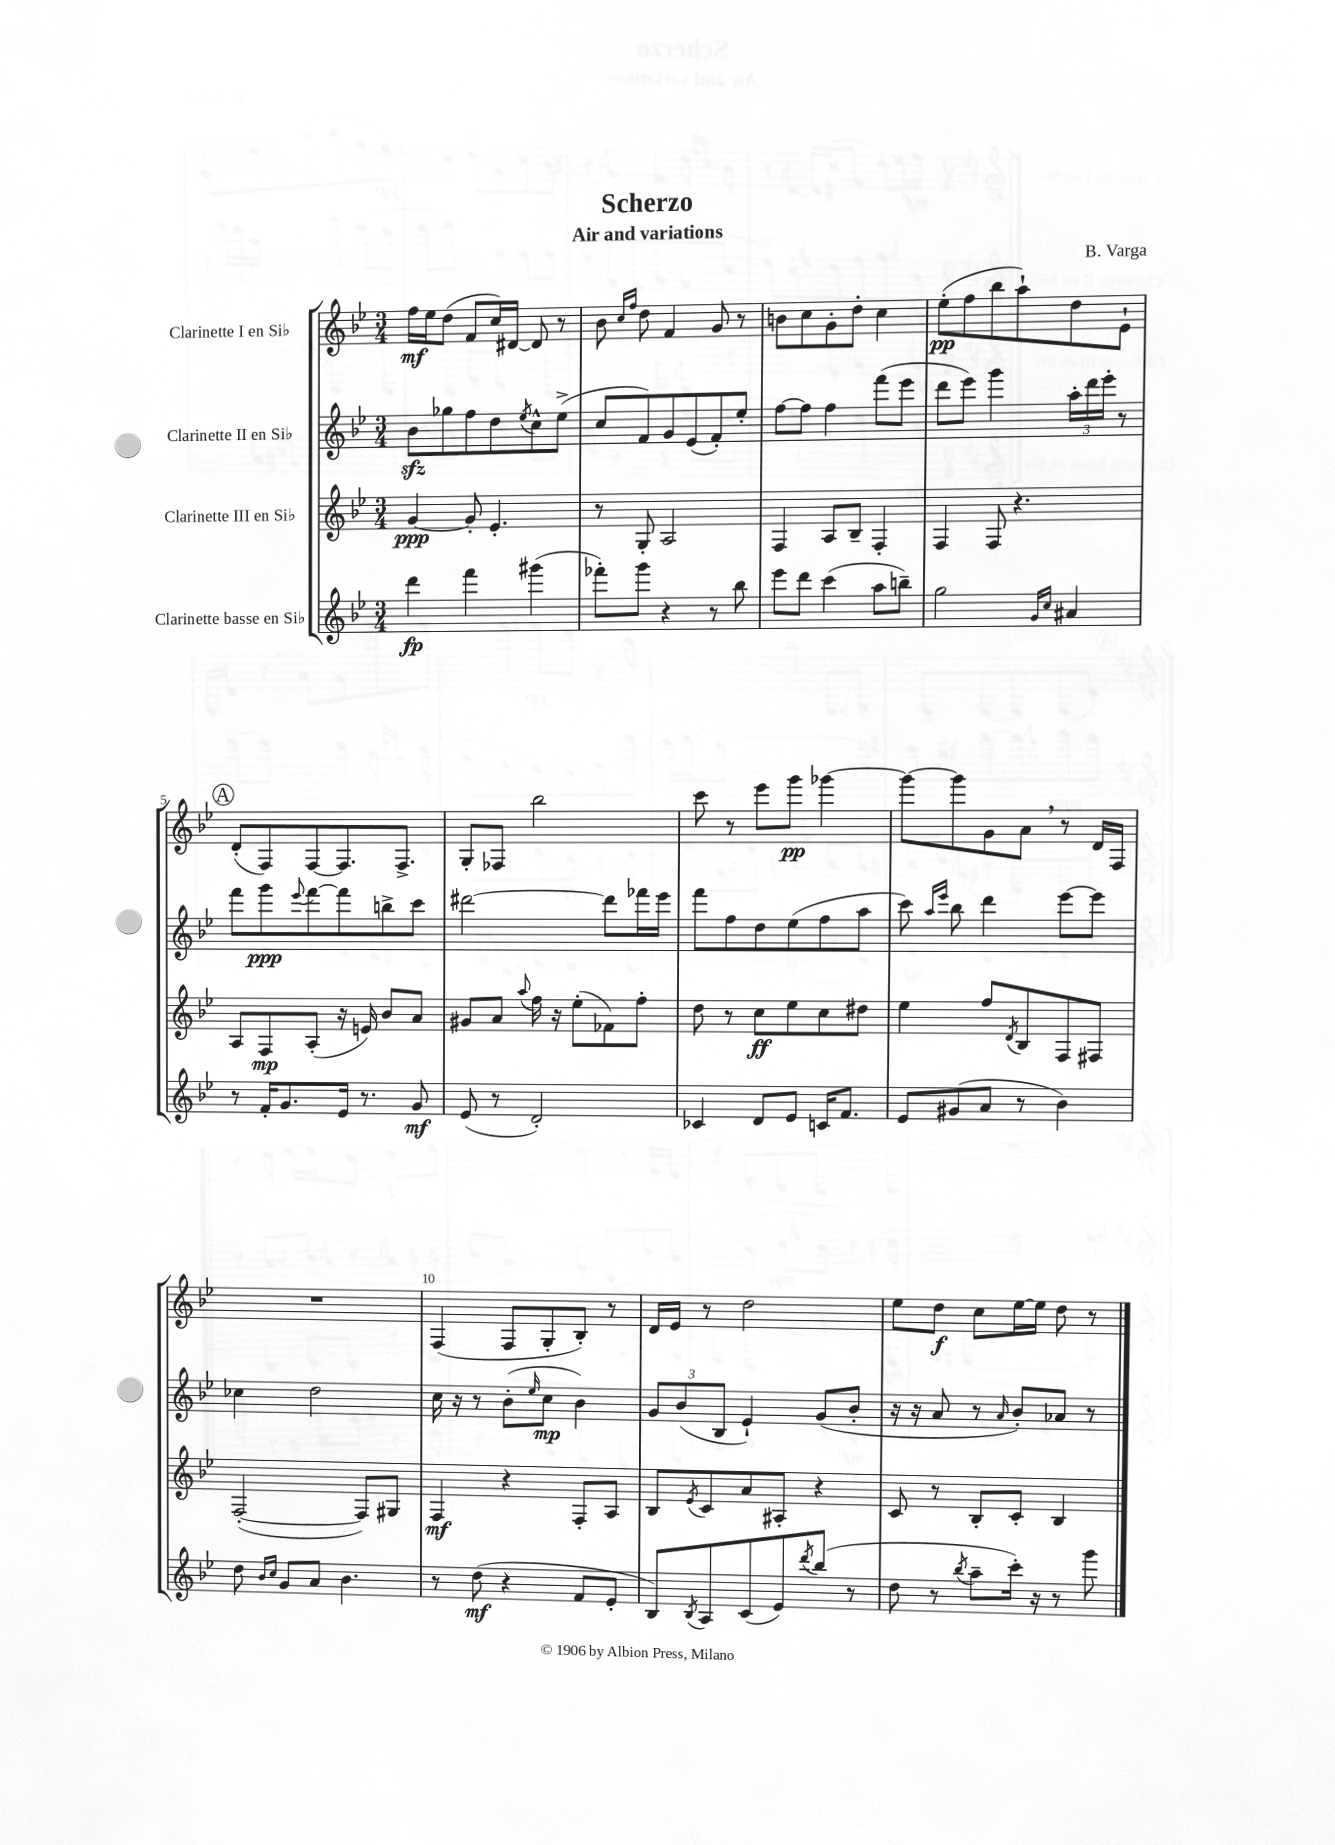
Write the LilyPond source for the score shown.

\header { title = "Scherzo" composer = "B. Varga" subtitle = "Air and variations" }
<<
\new StaffGroup <<
\new Staff = "s0" \with { instrumentName = "Clarinette I en Sib" } {
    \clef treble \key bes \major \numericTimeSignature \time 3/4
    f''16\mf ees''16 d''8( f'8 c''16) dis'16~ dis'8 r8 |
    bes'8 \grace { c''16 f''16 } d''8 f'4 g'8 r8 |
    b'8 c''8 g'8-. d''8-. c''4 |
    ees''8-.\pp( f''8 bes''8 a''8-!) d''8 ees'8-! |
    \mark \markup { \circle "A" } d'8-.( f8) f8~ f8. f8.-> |
    g8-. fes8 bes''2 |
    c'''8 r8 ees'''8 g'''8\pp ges'''4~ |
    ges'''8~ ges'''8 g'8 a'8 \breathe r8 d'16 f16 |
    R2. |
    f4( f8 g8-. bes8-.) r8 |
    d'16 ees'16 r8 d''2 |
    ees''8 d''8\f c''8 ees''16~ ees''16 d''8 r8 \bar "|." |
}
\new Staff = "s1" \with { instrumentName = "Clarinette II en Sib" } {
    \clef treble \key bes \major \numericTimeSignature \time 3/4
    bes'8\sfz ges''8 f''8 d''8 \acciaccatura { ees''8 } c''8-^ ees''8->( |
    c''8 f'8) g'8 ees'8( f'8-.) ees''8-. |
    f''8~ f''8 f''4 f'''8( ees'''8 |
    d'''8 ees'''8) g'''4 \tuplet 3/2 { a''16-. d'''16 ees'''16-. } r8 |
    \mark \markup { \circle "A" } f'''8 g'''8\ppp \appoggiatura { ees'''8 } f'''8~ f'''8 b''8-> c'''8 |
    dis'''2~ dis'''8 fes'''16 ees'''16 |
    f'''8 f''8 d''8 ees''8( f''8 a''8 |
    c'''8) \grace { a''16 ees'''16 } bes''8 d'''4 ees'''8~ ees'''8 |
    ces''4 d''2 |
    c''16 r16 r8 bes'8-.( \grace { ees''16 } c''8\mp bes'4) |
    \tuplet 3/2 { g'8 bes'8( bes8 } ees'4-!) g'8( bes'8-. |
    r16 r16 a'8 r8 \grace { a'16 } bes'8-.) aes'8 r8 \bar "|." |
}
\new Staff = "s2" \with { instrumentName = "Clarinette III en Sib" } {
    \clef treble \key bes \major \numericTimeSignature \time 3/4
    g'4~\ppp g'8-. ees'4.-. |
    r8 g8-. a2 |
    f4 a8 bes8-- f4-. |
    f4 f8 r4. |
    \mark \markup { \circle "A" } a8 f8\mp a8-.( r16 e'16) bes'8 a'8 |
    gis'8 a'8 \appoggiatura { a''8 } f''16 r16 ees''8-.( fes'8) f''8-. |
    d''8 r8 c''8\ff ees''8 c''8 dis''8 |
    ees''4 f''8 \acciaccatura { d'8 } bes8 f8 fis8 |
    f2~-.( f8) gis8 |
    f4\mf r4 f8-. a8 |
    bes8 \acciaccatura { ees'8 } c'8 a'8 ais8-. r4 |
    c'8 r8 bes8-. c'8-. bes4 \bar "|." |
}
\new Staff = "s3" \with { instrumentName = "Clarinette basse en Sib" } {
    \clef treble \key bes \major \numericTimeSignature \time 3/4
    d'''4\fp f'''4 gis'''4( |
    fes'''8-.) g'''8 r4 r8 bes''8 |
    ees'''8 d'''8 c'''4( a''8 b''8--) |
    g''2 \grace { g'16 c''16 } ais'4 |
    \mark \markup { \circle "A" } r8 f'16-. g'8. ees'16 r8. g'8\mf |
    ees'8( r8 d'2-.) |
    ces'4 d'8 ees'8 c'16 f'8. |
    ees'8 gis'8( a'8 r8 bes'4) |
    d''8 \grace { bes'16 c''16 } g'8 a'8 bes'4. |
    r8 d''8\mf( r4 f'8 ees'8-. |
    bes8) \acciaccatura { bes8 } a8 c'8( ees'8) \acciaccatura { d'''8 } bes''8( r8 |
    d''8 r8 \acciaccatura { bes''8 } a''8-- c'''16-.) r16 r8 g'''8 \bar "|." |
}
>>
>>
\layout { \context { \Score \override BarNumber.break-visibility = ##(#f #t #t) barNumberVisibility = #(every-nth-bar-number-visible 5) } }
